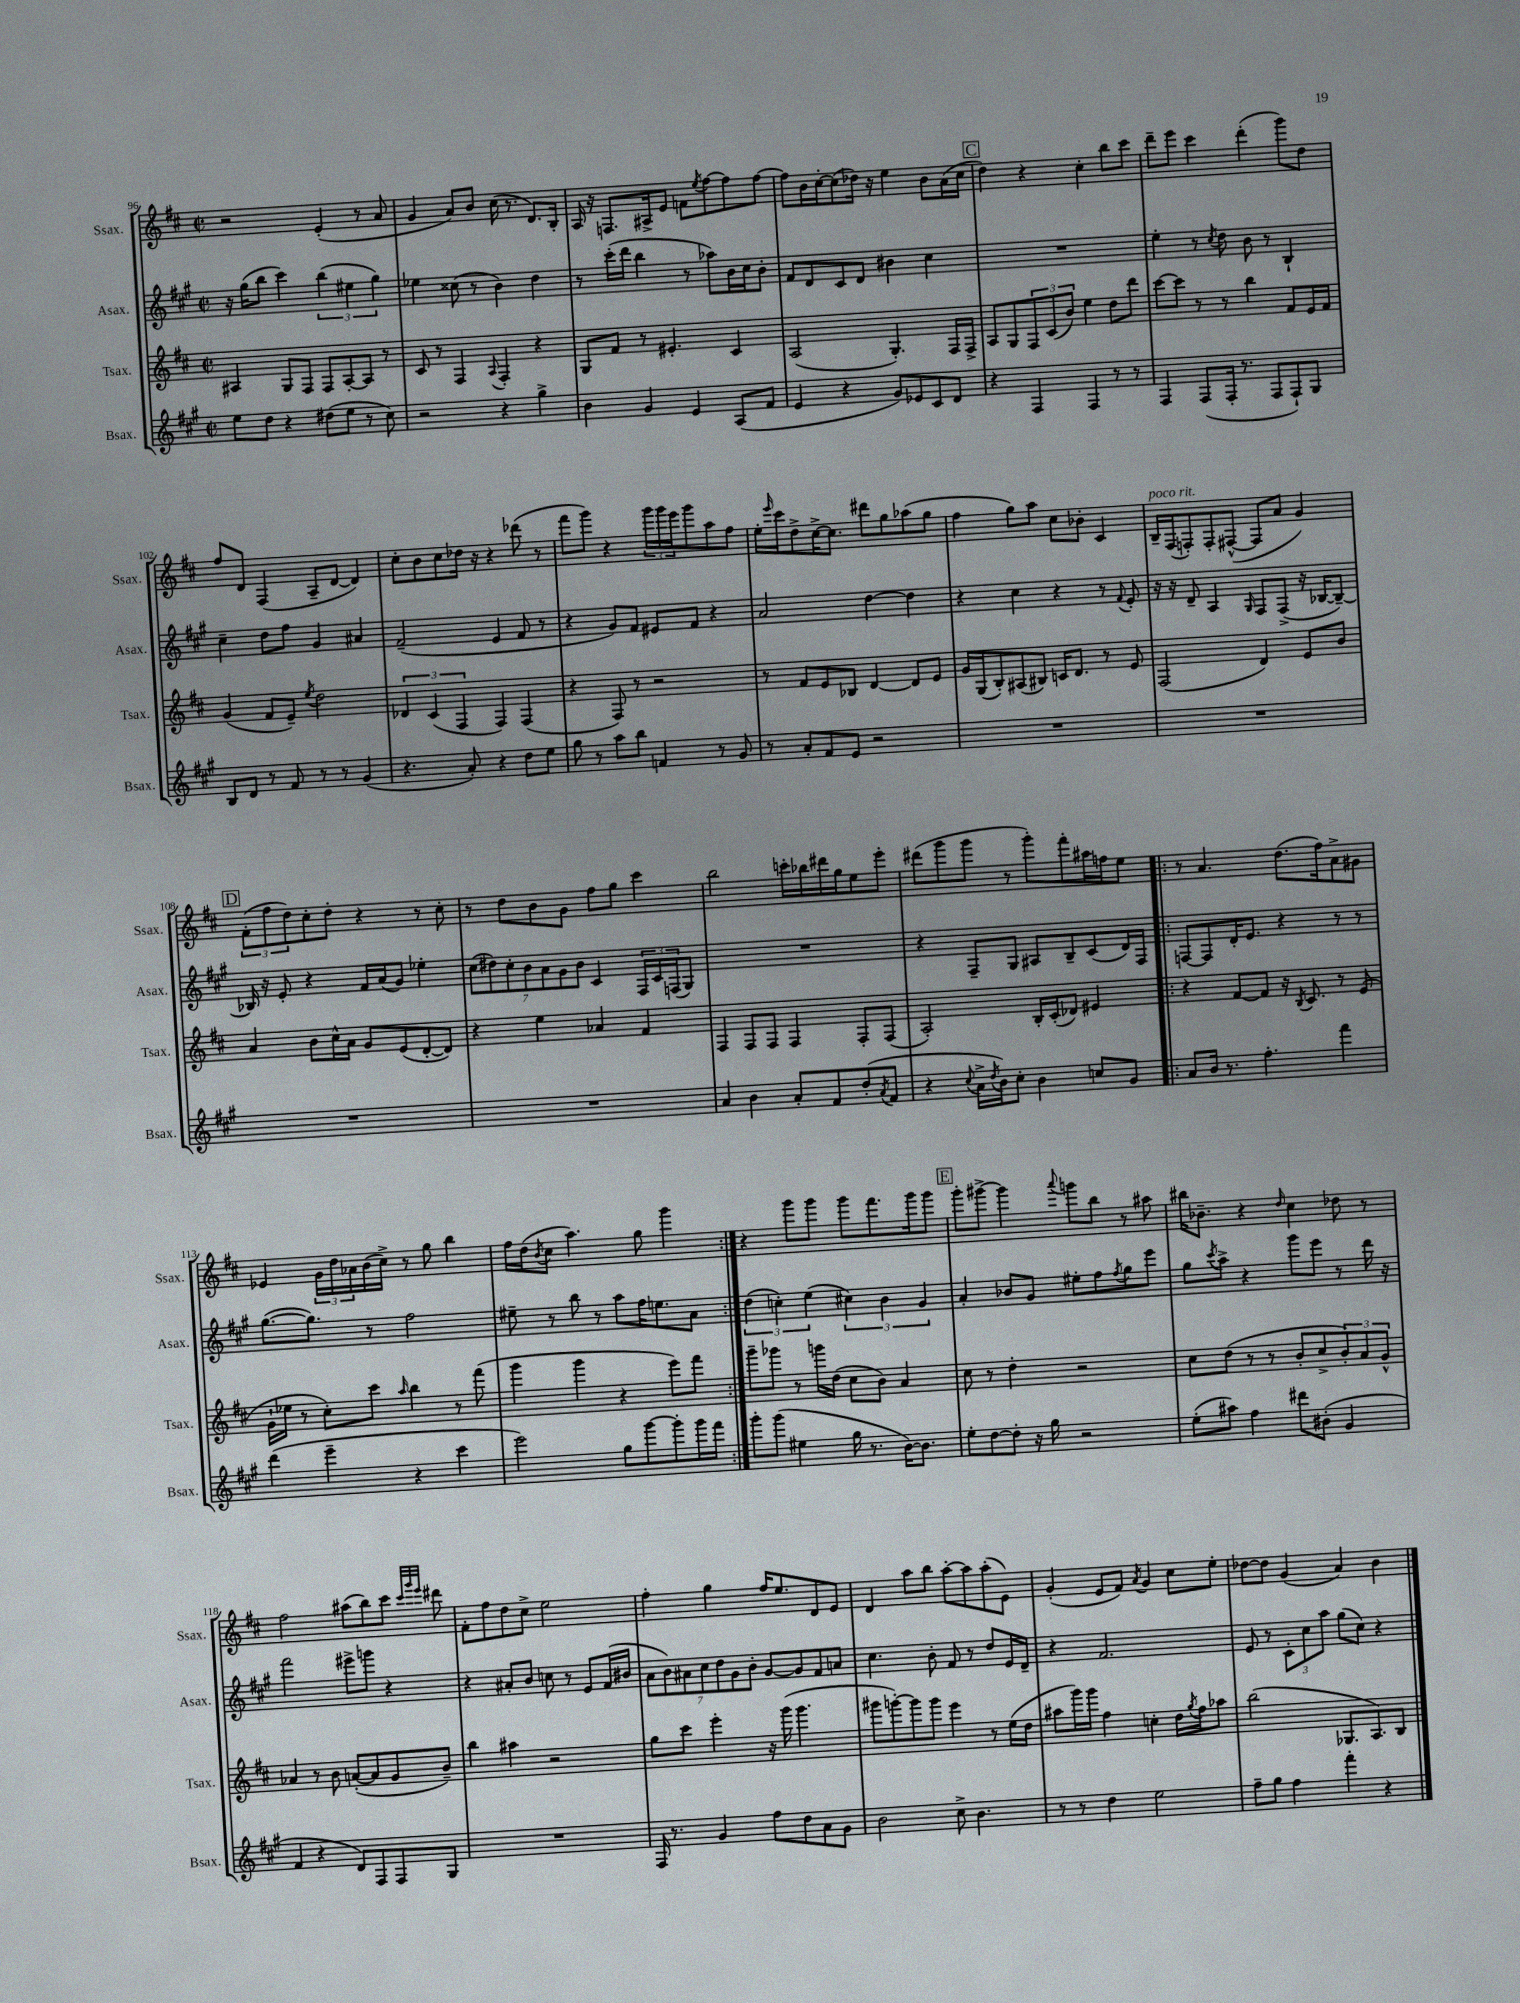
<<
\new StaffGroup <<
\new Staff = "s0" \with { instrumentName = "Ssax." shortInstrumentName = "Ssax." } {
    \clef treble \key d \major \defaultTimeSignature \time 2/2
    r2 e'4-.( r8 a'8 |
    g'4 a'8) b'8 cis''16( r8. d'8.) b16-. |
    a16 r16 f8. ais16-> e'8 f'8 \acciaccatura { e''8 } fis''8~ fis''8 fis''8~ |
    fis''8 b'16 cis''16~-. cis''8( des''16) r16 e''4 b'8 a'16( cis''16 |
    \mark \markup { \box "C" } d''4) r4 cis''4-. b''8 cis'''8 |
    d'''8-- e'''8 cis'''4 d'''4-.( g'''8) d''8 |
    fis''8 d'8 fis4( a8-- d'8~ d'4) |
    cis''8-. b'8 cis''8 des''16 r16 r4 des'''8( r8 |
    fis'''8 g'''8) r4 \tuplet 3/2 { g'''16 g'''16 e'''16 } g'''8 a''8 fis''8 |
    e''16-. \grace { e'''16 } cis'''16 d''8-> cis''16~-> cis''8. dis'''8 g''8 aes''8( g''8 |
    fis''4 g''8) a''8 cis''8 bes'8-. cis'4 |
    b16--^\markup { \italic "poco rit." } fis16( f8-.) f8-. fis8~-^( fis8 a'8 g'4) |
    \mark \markup { \box "D" } \tuplet 3/2 { fis'8-.( fis''8 d''8) } cis''8-. d''8-. r4 r8 cis''8-. |
    r8 d''8 b'8 g'8 fis''8 g''8 cis'''4 |
    b''2 c'''16-. bes''16 dis'''16 g''16 e''8 e'''8-. |
    dis'''8( g'''8 g'''8 r8 g'''8-.) fis'''8-. ais''16 f''16 e''8 |
    \repeat volta 2 { r8 a'4. d''8.( fis''16) a'8-> gis'8 |
    ees'4 \tuplet 3/2 { g'16 d''16 aes'16 } b'16( cis''16->) r8 g''8 b''4 |
    fis''16 d''16( \acciaccatura { b'8 } cis''8 a''4.) g''8 g'''4 | }
    r4 g'''8 g'''8 g'''8 fis'''8. g'''16 g'''8 |
    \mark \markup { \box "E" } g'''8-. gis'''8~-> gis'''4 \appoggiatura { a'''8 } g'''8 b''8 r8 ais''8 |
    bis''16 bes'8.-- r4 \grace { d''16 } cis''4 des''8 r8 |
    fis''2 ais''8( b''8) cis'''8 \grace { cis'''32 g'''32 e'''32 } dis'''8 |
    fis'8-. fis''8 d''8 cis''8-> e''2 |
    fis''4-. g''4 fis''16 e''8. d'8 e'8 |
    d'4 a''8 b''8 a''8~-. a''8 a''8-.( e'8) |
    g'4-.( e'8 fis'8) \acciaccatura { a'8 } g'4 cis''8 e''8-. |
    des''8~ des''8 g'4( a'4) b'4 \bar "|." |
}
\new Staff = "s1" \with { instrumentName = "Asax." shortInstrumentName = "Asax." } {
    \clef treble \key a \major \defaultTimeSignature \time 2/2
    r16 gis''16( b''8 cis'''4) \tuplet 3/2 { b''4( eis''4 gis''4) } |
    ees''4 cisis''8( r8 b'4) d''4 |
    r8 cis'''16-.( d'''16 b''4 r8 aes''8) b'16 cis''16 b'8-. |
    fis'8 d'8 cis'8 d'8 bis'4 cis''4 |
    \mark \markup { \box "C" } R1 |
    e''4-. r8 \acciaccatura { cis''8 } d''8 b'8 r8 b4-! |
    cis''4-- d''8 fis''8 gis'4 ais'4 |
    fis'2--( e'4 fis'8 r8 |
    r4 gis'8) fis'8 eis'8 fis'8 r4 |
    a'2 d''4~ d''4 |
    r4 cis''4 r4 r8 \appoggiatura { fis'8 } e'8-. |
    r16 r16 d'8-- a4 \grace { gis16 } fis8 fis8->( r16 bes16~ bes8~--) |
    \mark \markup { \box "D" } bes16 r16 e'8-. r4 fis'16 a'16( gis'8) ees''4-. |
    \tuplet 7/4 { cis''8( dis''8) cis''8-. b'8 a'8 gis'8 b'8 } cis'4 \tuplet 3/2 { fis16 cis'16 f16( } gis8) |
    R1 |
    r4 fis8-- gis8 ais8 b8-- cis'8( d'16) fis16 |
    \repeat volta 2 { f8~ f8 d'16-. e'8. r4 r8 r8 |
    gis''8.~( gis''8.) r8 fis''2 |
    eis''8-- r8 b''8 r8 a''8 fis''16 e''8. a'8 | }
    \tuplet 3/2 { d''4( c''4-.) e''4( } \tuplet 3/2 { cis''4) b'4 gis'4 } |
    \mark \markup { \box "E" } a'4-. bes'8 gis'8 eis''8-. fis''8 \acciaccatura { fis''8 } gis''8 e'''8 |
    gis''8 \acciaccatura { cis'''8 } a''8-> r4 gis'''8 e'''8 r8 d'''16 r16 |
    fis'''2 eis'''8-> g'''8 r4 |
    r4 ais'8-. b'8 c''8 r8 e'8 fis'16( bis'16 |
    \tuplet 7/4 { a'8 b'8) ais'8 cis''8 d''8 gis'8 b'8-. } gis'8~ gis'8 fis'8 a'8 |
    cis''4. b'8-. fis'8 r8 d''8 e'16 d'16-- |
    r4 fis'2. |
    e'8 r8 \tuplet 3/2 { cis'8-. cis''8 a''8 } gis''8( cis''8) r4 \bar "|." |
}
\new Staff = "s2" \with { instrumentName = "Tsax." shortInstrumentName = "Tsax." } {
    \clef treble \key d \major \defaultTimeSignature \time 2/2
    ais4 g8 fis8 fis8 ais8~-. ais8 r8 |
    cis'8 r8 fis4 \appoggiatura { a8 } fis4-. r4 |
    g8 fis'8 r8 eis'4.-. cis'4 |
    a2( g4.-.) fis16 fis16-> |
    \mark \markup { \box "C" } a8 g8 \tuplet 3/2 { fis8 cis'8( b'8) } e''4 d''8 d'''8 |
    cis'''8~ cis'''8 r8 r8 b''4 fis'8 e'16 fis'16 |
    g'4( fis'8 e'8--) \acciaccatura { e''8 } d''2 |
    \tuplet 3/2 { des'4 cis'4( fis4 } fis4) fis4( |
    r4 fis8) r8 r2 |
    r8 fis'8 e'8 bes8 d'4~ d'8 e'8 |
    g'16 g16( b8-.) ais8( bis8) c'16 d'8. r8 e'8 |
    fis2( d'4) e'8 b'8 |
    \mark \markup { \box "D" } a'4 b'8 cis''16-^ a'16 g'8 e'8( d'8~-. d'8) |
    r4 e''4 aes'4 fis'4 |
    fis4 fis8 fis8 fis4 fis8-. fis8( |
    a2-.) b16-. cis'16-.( des'8) eis'4 |
    \repeat volta 2 { r4 fis'8~ fis'8 r16 \acciaccatura { b8 } cis'8. r8 e'8( |
    g'16-! ees''16 r8 cis''8-.) cis'''8 \grace { a''16 } b''4 r8 fis'''8( |
    g'''4 g'''4 r4 e'''8) fis'''8 | }
    g'''8-- ges'''8 r8 g'''16 d''16( cis''8 b'8) a'4 |
    \mark \markup { \box "E" } cis''8 r8 d''4-. r2 |
    cis''8 d''8( r8 r8 b'8-. cis''8-> \tuplet 3/2 { b'8-.) a'8 g'8-^ } |
    aes'4 r8 b'8 a'8~-.( a'8 g'8 b'8--) |
    b''4 ais''4 r2 |
    g''8 cis'''8 e'''4-. r16 g'''16( g'''4. |
    gis'''8 g'''8~-.) g'''8 g'''8 e'''4 r8 e''16( d''16 |
    ais''8 g'''16) g'''16 fis''4 c''4-. d''16 \acciaccatura { g''8 } fis''16 aes''8 |
    b''2( ges8. a8.) b8 \bar "|." |
}
\new Staff = "s3" \with { instrumentName = "Bsax." shortInstrumentName = "Bsax." } {
    \clef treble \key a \major \defaultTimeSignature \time 2/2
    e''8 d''8 r4 dis''8( e''8 r8 cis''8) |
    r2 r4 gis''4-> |
    b'4 gis'4 e'4 a8( fis'8 |
    e'4 r4 gis'8) ees'8 cis'8 d'8 |
    \mark \markup { \box "C" } r4 fis4 fis4 r8 r8 |
    fis4 fis8( fis16-. r8. fis8 fis8-!) gis8 |
    b8 d'8 r8 fis'8 r8 r8 gis'4( |
    r4. a'8-.) r4 d''8 e''8 |
    gis''8 r8 a''8 b''8 f'4 r8 gis'8 |
    r8 a'8-. fis'8 e'8 r2 |
    R1 |
    R1 |
    \mark \markup { \box "D" } R1 |
    R1 |
    a'4 b'4 a'8-. fis'8 d''8-.( \acciaccatura { a'8 } fis'8 |
    r4 \appoggiatura { cis''8 } a'16-> \acciaccatura { d''8 } b'16) cis''8-. b'4 c''8 gis'8 |
    \repeat volta 2 { a'8 b'16 r8. fis''4.-. fis'''4 |
    d'''4( e'''4-- r4 cis'''4 |
    e'''2) gis''8 gis'''8~ gis'''8-. gis'''16 fis'''16 | }
    gis'''8-. gis'''8( eis''4 gis''16 r8. b'16~) b'8. |
    \mark \markup { \box "E" } e''8-. d''8~ d''8-. r16 gis''16 r2 |
    e''8-.( ais''8) fis''4 dis'''8 bis'8-.( gis'4 |
    fis'4 r4 d'8) fis8 fis8 gis8 |
    R1 |
    fis16 r8. gis'4 fis''8 d''8 a'8 gis'8 |
    b'2 cis''8-> b'4. |
    r8 r8 d''4 e''2 |
    fis''8-- gis''8 fis''4 fis'''4-. r4 \bar "|." |
}
>>
>>
\layout { \context { \Score currentBarNumber = #96 } }
